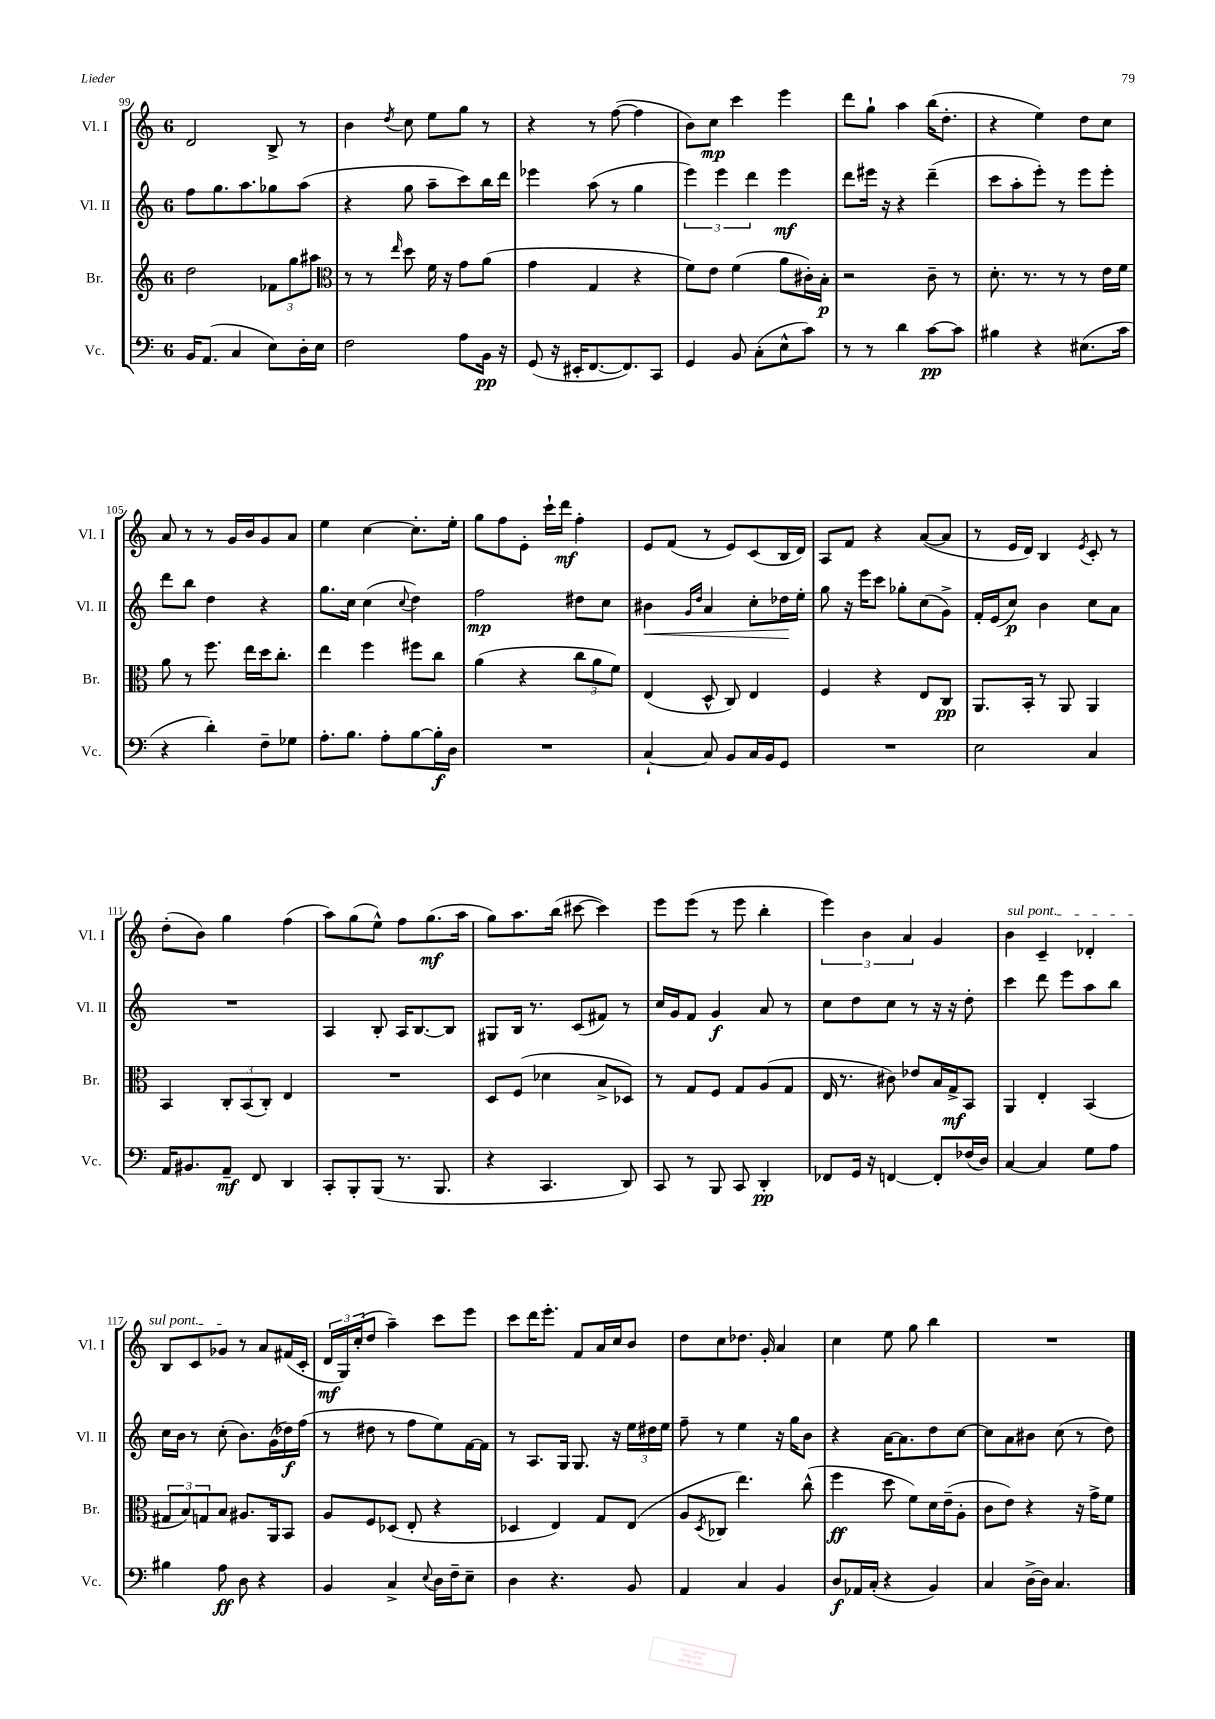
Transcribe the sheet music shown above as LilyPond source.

<<
\new StaffGroup <<
\new Staff = "s0" \with { instrumentName = "Vl. I" shortInstrumentName = "Vl. I" } {
    \clef treble \key c \major \once \override Staff.TimeSignature.style = #'single-digit \time 6/8
    d'2 b8-> r8 |
    b'4 \acciaccatura { d''8 } c''8 e''8 g''8 r8 |
    r4 r8 f''8~( f''4 |
    b'8) c''8\mp c'''4 e'''4 |
    d'''8 g''8-! a''4 b''16( d''8.-. |
    r4 e''4) d''8 c''8 |
    a'8 r8 r8 g'16 b'16 g'8 a'8 |
    e''4 c''4~ c''8.-. e''16-. |
    g''8 f''8 e'8-. c'''16-! d'''16\mf f''4-. |
    e'8 f'8( r8 e'8) c'8( b16 d'16) |
    a8 f'8 r4 a'8~( a'8 |
    r8 e'16 d'16) b4 \acciaccatura { e'8 } c'8-. r8 |
    d''8-.( b'8) g''4 f''4( |
    a''8) g''8( e''8-^) f''8 g''8.\mf( a''16 |
    g''8) a''8. b''16( cis'''8~ cis'''4) |
    e'''8 e'''8( r8 e'''8 b''4-. |
    \tuplet 3/2 { e'''4) b'4 a'4 } g'4 |
    \once \override TextSpanner.bound-details.left.text = \markup { \italic "sul pont." } b'4\startTextSpan c'4-- des'4-. |
    b8 c'8 ges'8\stopTextSpan r8 a'8 fis'16( c'16-. |
    \tuplet 3/2 { d'16\mf g16) c''16-.( } d''8 a''4--) c'''8 e'''8 |
    c'''8 d'''16 e'''8.-. f'8 a'16 c''16 b'8 |
    d''8 c''8 des''8. g'16-. a'4 |
    c''4 e''8 g''8 b''4 |
    R2. \bar "|." |
}
\new Staff = "s1" \with { instrumentName = "Vl. II" shortInstrumentName = "Vl. II" } {
    \clef treble \key c \major \once \override Staff.TimeSignature.style = #'single-digit \time 6/8
    f''8 g''8. a''8. ges''8 a''8( |
    r4 g''8 a''8-- c'''8) b''16 d'''16 |
    ees'''4 a''8( r8 g''4 |
    \tuplet 3/2 { e'''4) e'''4 d'''4 } e'''4\mf |
    d'''8 eis'''16 r16 r4 d'''4--( |
    c'''8 a''8-. e'''8-.) r8 e'''8 e'''8-. |
    d'''8 b''8 d''4 r4 |
    g''8. c''16 c''4( \appoggiatura { c''8 } d''4) |
    f''2\mp dis''8 c''8 |
    bis'4\< \grace { g'16 d''16 } a'4 c''8-. des''16\! e''16-. |
    g''8 r16 e'''16 c'''8 ges''8-. c''8( g'8->) |
    f'16-. e'16( c''8\p) b'4 c''8 a'8 |
    R2. |
    a4 b8-. a16 b8.~ b8 |
    gis8 b16 r8. c'8( fis'8) r8 |
    c''16 g'16 f'8 g'4\f a'8 r8 |
    c''8 d''8 c''8 r8 r16 r16 d''8-. |
    c'''4 d'''8 e'''8 a''8 b''8 |
    c''16 b'16 r8 c''8-.( b'8.) g'16( des''16\f) f''16( |
    r8 dis''8 r8 f''8 e''8) f'16~ f'16 |
    r8 a8. g16 g8. r16 \tuplet 3/2 { e''16 dis''16 e''16 } |
    f''8-- r8 e''4 r16 g''16 b'8 |
    r4 a'16~ a'8. d''8 c''8~ |
    c''8 a'8 bis'8 c''8( r8 d''8) \bar "|." |
}
\new Staff = "s2" \with { instrumentName = "Br." shortInstrumentName = "Br." } {
    \clef treble \key c \major \once \override Staff.TimeSignature.style = #'single-digit \time 6/8
    d''2 \tuplet 3/2 { fes'8 g''8 ais''8 } |
    \clef alto r8 r8 \grace { e''16 } d''8 f'16 r16 g'8 a'8( |
    g'4 g4 r4 |
    f'8) e'8 f'4( a'8 cis'16-.) b16-.\p |
    r2 c'8-- r8 |
    d'8.-. r8. r8 r8 e'16 f'16 |
    a'8 r8 f''8. e''16 d''16 c''8.-. |
    e''4 f''4 fis''8 c''8 |
    a'4( r4 \tuplet 3/2 { c''8 a'8 f'8) } |
    e4( d8-^ c8) e4 |
    f4 r4 e8 c8\pp |
    a,8. b,16-. r8 a,8 a,4 |
    b,4 \tuplet 3/2 { c8-. b,8( c8-.) } e4 |
    R2. |
    d8 f8( des'4 b8-> des8) |
    r8 g8 f8 g8 a8( g8 |
    e16 r8. cis'8) ees'8 b16 g16->\mf b,8 |
    a,4 e4-. b,4( |
    \tuplet 3/2 { gis8 b8) g8 } b8 ais8. a,16 b,8 |
    a8 f8 des8( e8-. r4 |
    des4 e4) g8 e8( |
    a8 \acciaccatura { d8 } ces8 e''4.) c''8-^( |
    f''4\ff d''8 f'8) d'16 e'16--( a8-. |
    c'8 e'8) r4 r16 g'16-> f'8 \bar "|." |
}
\new Staff = "s3" \with { instrumentName = "Vc." shortInstrumentName = "Vc." } {
    \clef bass \key c \major \once \override Staff.TimeSignature.style = #'single-digit \time 6/8
    b,16 a,8.( c4 e8) d16-. e16 |
    f2 a8 b,16\pp r16 |
    g,8( r16 eis,16-. f,8.~ f,8.) c,8 |
    g,4 b,8 c8-.( e8-^ c'8) |
    r8 r8 d'4 c'8~\pp c'8 |
    bis4 r4 eis8.( c'16 |
    r4 d'4-.) f8-- ges8 |
    a8.-. b8. a8-. b8~ b16-.\f d16 |
    R2. |
    c4~-! c8 b,8 c16 b,16 g,8 |
    R2. |
    e2 c4 |
    a,16 bis,8. a,8--\mf f,8 d,4 |
    c,8-. b,,8-. b,,8( r8. b,,8. |
    r4 c,4. d,8) |
    c,8 r8 b,,8 c,8 d,4-.\pp |
    fes,8 g,16 r16 f,4~ f,8-. fes16( d16) |
    c4~ c4 g8 a8 |
    bis4 a8\ff d8 r4 |
    b,4 c4-> \appoggiatura { e8 } d16 f16-- e8-- |
    d4 r4. b,8 |
    a,4 c4 b,4 |
    d8\f aes,16 c16-.( r4 b,4) |
    c4 d16~-> d16 c4. \bar "|." |
}
>>
>>
\layout { \context { \Score currentBarNumber = #99 } }
